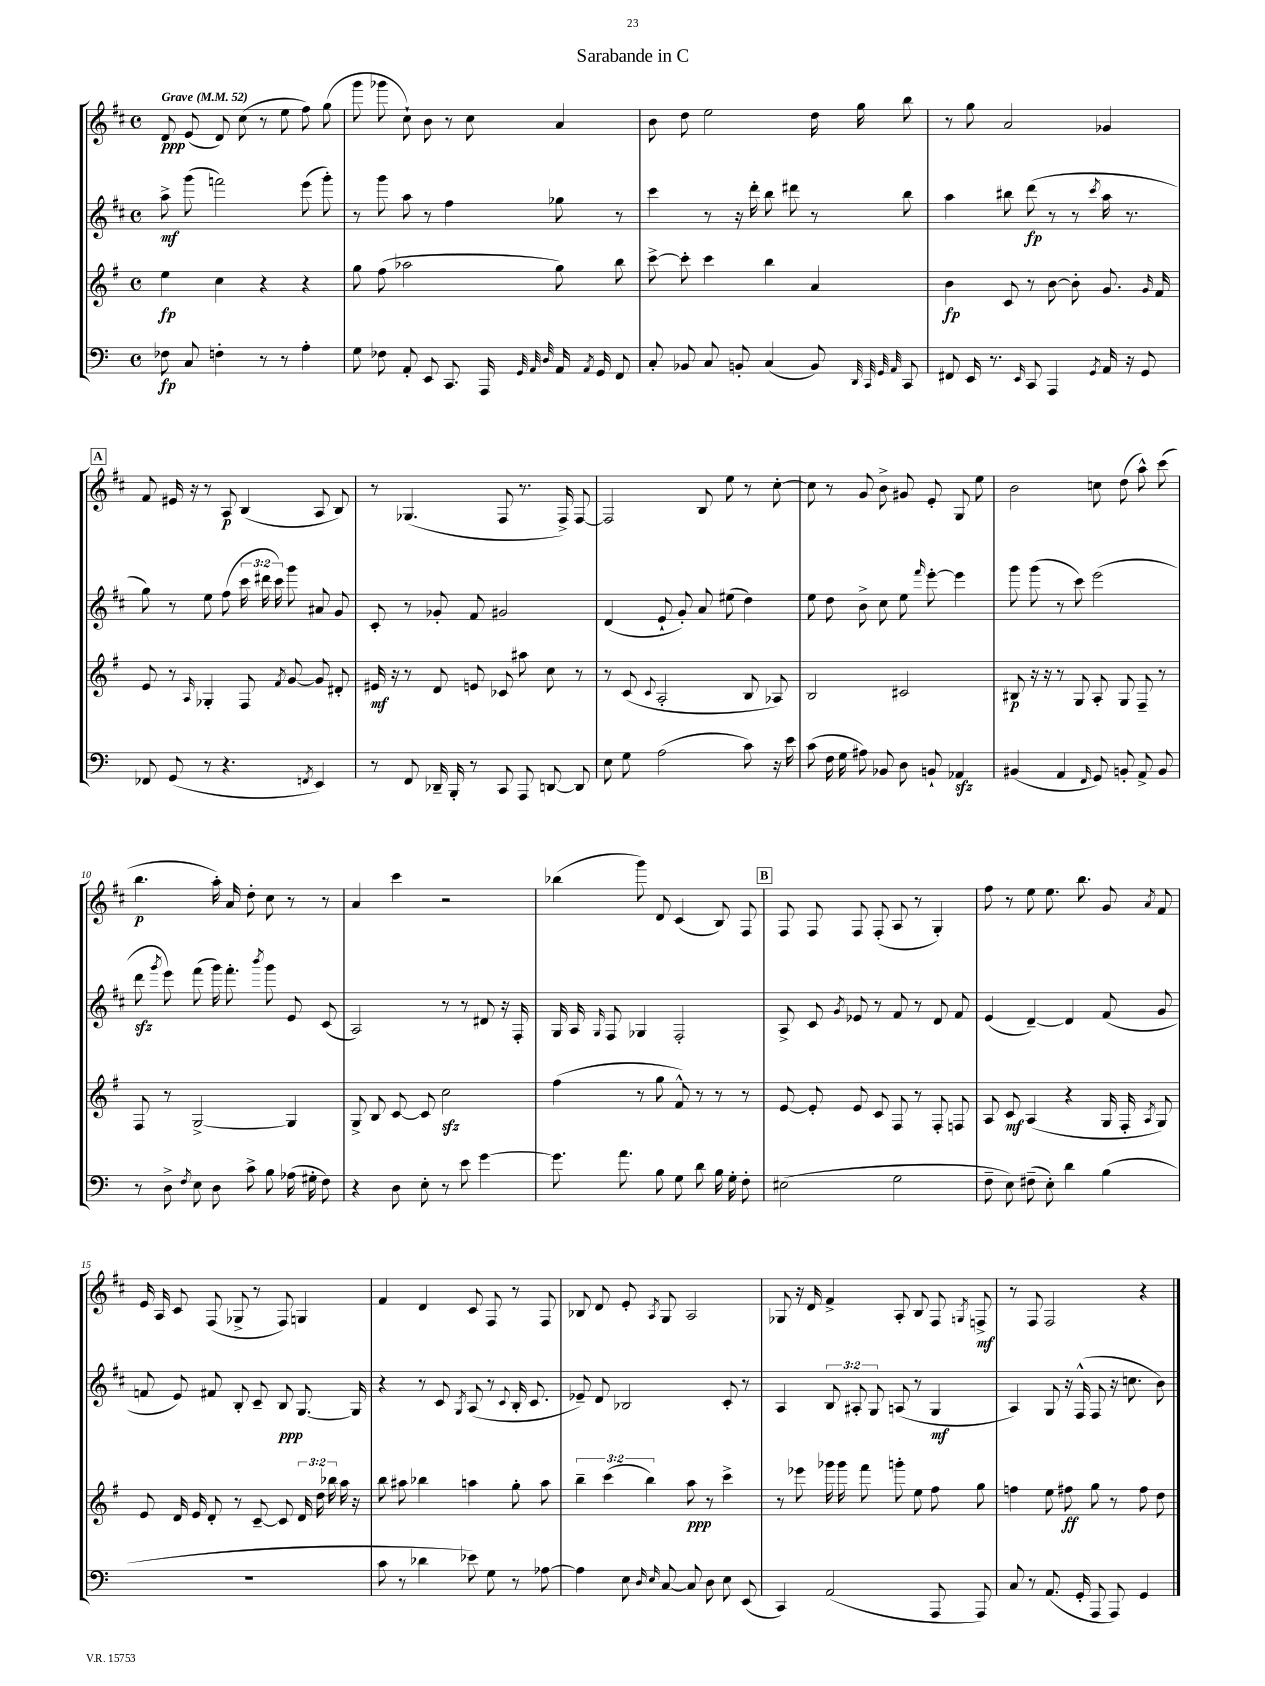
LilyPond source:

\header { title = "Sarabande in C" }
<<
\new StaffGroup <<
\new Staff = "s0" {
    \clef treble \key d \major \defaultTimeSignature \time 4/4 \tempo "Grave" 4 = 52
    \autoBeamOff d'8\ppp e'8( d'8) cis''8( r8 e''8 fis''8) g''8( |
    g'''8 ges'''8 cis''8-!) b'8 r8 cis''8 a'4 |
    b'8 d''8 e''2 d''16 g''16 b''8 |
    r8 g''8 a'2 ges'4 |
    \mark \markup { \box "A" } fis'8 eis'16 r16 r8 a8\p b4( a8 b8) |
    r8 ges4.( fis8 r8. fis16->) fis8~ |
    fis2 b8 e''8 r8 cis''8~-. |
    cis''8 r8 g'8 b'8-> gis'8 e'8-. g8 e''8 |
    b'2 c''8 d''8( a''8-^) cis'''8( |
    b''4.\p a''16-.) a'16 d''8-. cis''8 r8 r8 |
    a'4 cis'''4 r2 |
    bes''4( g'''8) d'8 cis'4( b8) fis8 |
    \mark \markup { \box "B" } fis8 fis8 fis8 fis8-.( a8 r8 g4-.) |
    fis''8 r8 e''8 e''8. b''8. g'8 \acciaccatura { a'8 } fis'8 |
    e'16 a16 cis'8 fis8( ges8-> r8 fis8) g4 |
    fis'4 d'4 cis'8 fis8 r8 fis8 |
    bes8 d'8 e'8-. \acciaccatura { a8 } g8 a2 |
    ges8 r16 d'16 fis'4-> a8-. b8 fis8 \acciaccatura { g8 } f8->\mf |
    r8 fis8 fis2 r4 \bar "|." |
}
\new Staff = "s1" {
    \clef treble \key d \major \defaultTimeSignature \time 4/4 \override Staff.TupletNumber.text = #tuplet-number::calc-fraction-text
    \autoBeamOff a''8->\mf g'''8( f'''2) e'''8( g'''8-.) |
    r8 g'''8 a''8 r8 fis''4 ges''8 r8 |
    cis'''4 r8 r16 d'''16-. b''8 dis'''8 r8 b''8 |
    a''4 bis''8 d'''8\fp( r8 r8 \acciaccatura { cis'''8 } a''16 r8. |
    \mark \markup { \box "A" } g''8) r8 e''8 fis''8( \tuplet 3/2 { cis'''16 dis'''16 cis'''16) } g'''8 ais'8 g'8 |
    cis'8-. r8 ges'8-. fis'8 gis'2 |
    d'4( e'8-! g'8-.) a'8 eis''8( d''4) |
    e''8 d''8 b'8-> cis''8 e''8 \grace { fis'''16 } e'''8~-. e'''4 |
    g'''8 g'''8( r8 cis'''8) e'''2( |
    d'''8\sfz \acciaccatura { g'''8 } e'''8) fis'''8( g'''16) fis'''8.-. \acciaccatura { b'''8 } g'''8 e'8 cis'8( |
    a2) r8 r8 dis'8 r16 fis16-. |
    g16 a16 \grace { g16 } fis8 ges4 fis2-. |
    \mark \markup { \box "B" } a8-> cis'8 \acciaccatura { g'8 } ees'8 r8 fis'8 r8 d'8 fis'8 |
    e'4( d'4~--) d'4 fis'8( g'8 |
    f'8 e'8) fis'8 b8-. cis'8-- b8\ppp g8.~ g16 |
    r4 r8 cis'8 \acciaccatura { g8 } a8( r8 \appoggiatura { cis'8 } b16-. cis'8. |
    ees'8--) d'8 bes2 cis'8-. r8 |
    a4 \tuplet 3/2 { b8 ais8-. g8 } a8( r8 g4\mf |
    a4) g8 r16 fis16-^( fis8 r16 c''8. b'8) \bar "|." |
}
\new Staff = "s2" {
    \clef treble \key g \major \defaultTimeSignature \time 4/4 \override Staff.TupletNumber.text = #tuplet-number::calc-fraction-text
    \autoBeamOff e''4\fp c''4 r4 r4 |
    g''8 fis''8( aes''2 g''8) b''8 |
    c'''8~-> c'''8-. c'''4 b''4 a'4 |
    b'4\fp c'8 r8 b'8~ b'8-. g'8. \grace { g'16 } fis'16 |
    \mark \markup { \box "A" } e'8 r8 \grace { a16 } ges4-. fis8 \acciaccatura { fis'8 } g'8~ g'8 dis'8-. |
    eis'16\mf r16 r8 d'8 e'8 ces'8 ais''8 c''8 r8 |
    r8 c'8( \appoggiatura { c'8 } a2-. b8 aes8) |
    b2 cis'2 |
    bis8\p r16 r16 r8 g8 a8-. g8 fis8-- r8 |
    fis8 r8 g2~-> g4 |
    g8-> b8 c'8~ c'8 c''2\sfz |
    fis''4( r8 g''8 fis'8-^) r8 r8 r8 |
    \mark \markup { \box "B" } e'8~ e'8-. e'8 c'8 fis8 r8 fis8-. f8 |
    a8 c'8\mf a4( r4 g16 fis16-. \acciaccatura { a8 } g8) |
    e'8 d'16 e'16 d'8-. r8 c'8~-- c'8 \tuplet 3/2 { d'16 d''16 bes''16 } a''16 r16 |
    b''8 ais''8 bes''4 a''4 g''8-. a''8 |
    \tuplet 3/2 { b''4-- c'''4( b''4) } a''8\ppp r8 c'''4-> |
    r8 ees'''8 ges'''16 ges'''16 fis'''8 g'''8-. e''8 fis''8 g''8 |
    f''4 e''8 fis''8\ff g''8 r8 fis''8 d''8 \bar "|." |
}
\new Staff = "s3" {
    \clef bass \key c \major \defaultTimeSignature \time 4/4
    \autoBeamOff fes8\fp c8 f4-. r8 r8 a4-. |
    g8 fes8 a,8-. e,8 c,8. a,,16 \grace { g,32 a,32 d32 } a,16 \acciaccatura { a,8 } g,16 f,8 |
    c8-. bes,8 c8 b,8-. c4( b,8) \grace { d,32 c,32 g,32 a,32 } c,8 |
    fis,8 e,16 r8. \grace { e,16 } c,8 a,,4 \acciaccatura { g,8 } a,16 r16 g,8 |
    \mark \markup { \box "A" } fes,8 g,8( r8 r4. \acciaccatura { f,8 } e,4) |
    r8 f,8 des,16-- b,,16-. r8 c,8 a,,8 d,8~ d,8 |
    e8 g8 a2( c'8) r16 e'16 |
    c'8( f16 g16 ais8) bes,8 d8 b,8-! aes,4\sfz |
    bis,4( a,4 \grace { f,16 } g,8) b,8-. a,8-> b,8 |
    r8 d8-> \acciaccatura { f8 } e8 d8 c'8-> b8 aes16( gis16-. f8) |
    r4 d8 e8-. r8 e'8 g'4~ |
    g'8. a'8. b8 g8 d'8 b16 g16-. f8-. |
    \mark \markup { \box "B" } eis2( g2 |
    f8-- e8) fis8--( e8-.) d'4 b4( |
    R1 |
    c'8 r8 des'4 ees'8) g8 r8 aes8~ |
    aes4 e8 \grace { d16 e16 } c8~ c8 d8 e8 e,8( |
    c,4) a,2( a,,8 a,,8) |
    c8 r8 a,8.( g,16-. a,,8 a,,8) g,4 \bar "|." |
}
>>
>>
